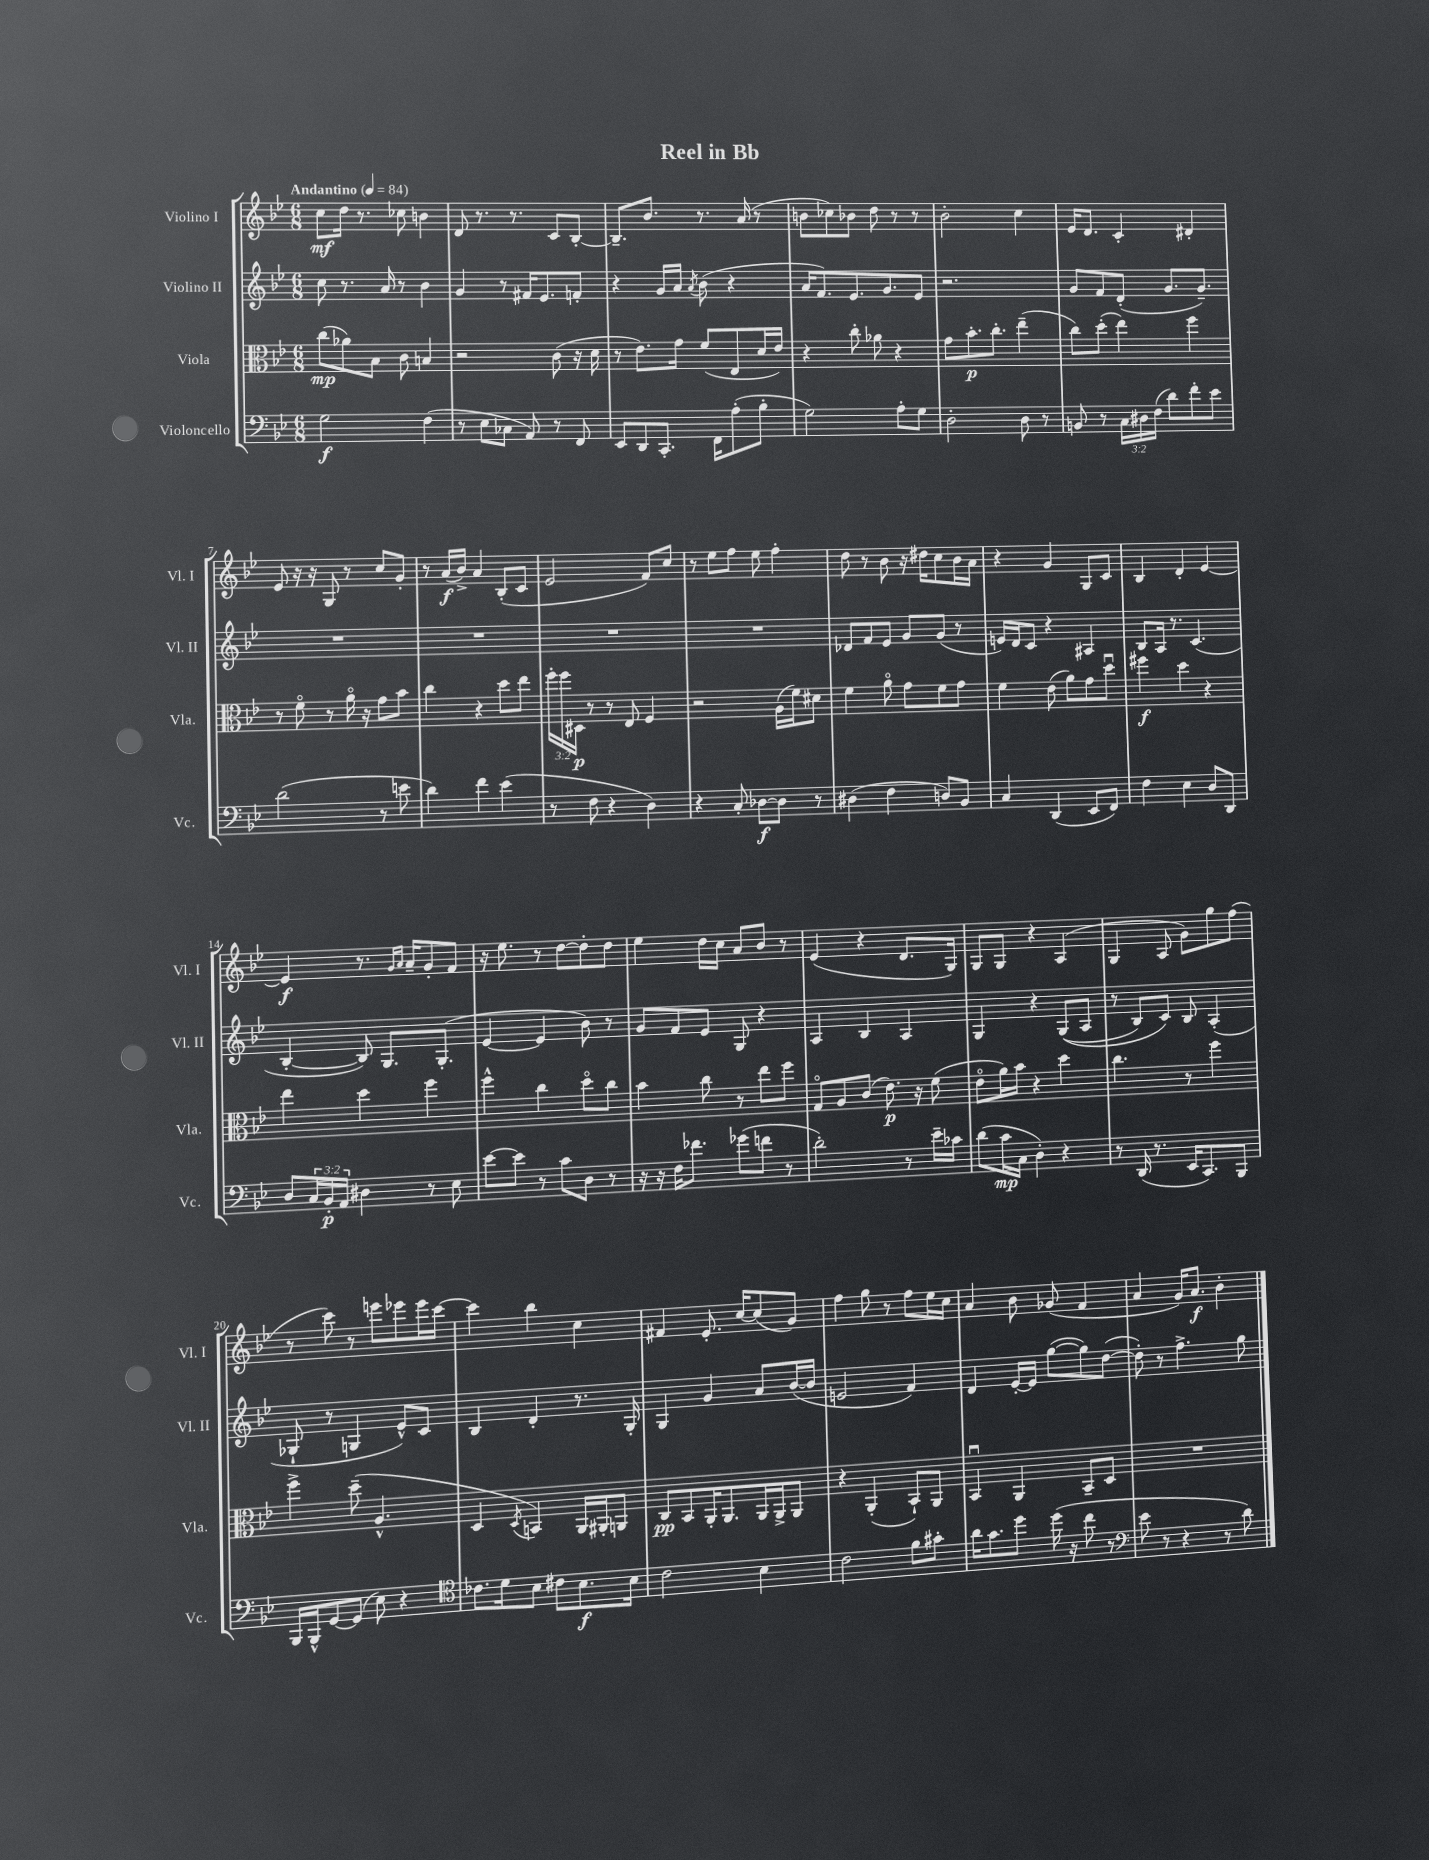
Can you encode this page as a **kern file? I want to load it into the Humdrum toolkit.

**kern	**kern	**kern	**kern
*staff4	*staff3	*staff2	*staff1
*clefF4	*clefC3	*clefG2	*clefG2
*k[b-e-]	*k[b-e-]	*k[b-e-]	*k[b-e-]
*M6/8	*M6/8	*M6/8	*M6/8
*MM84	*MM84	*MM84	*MM84
2G\	(8cc\L	8cc\	8cc\L
.	8a-\)	8.r	16dd\Jk
.	.	.	8.r
.	8B-\J	.	.
.	.	16a/	.
.	8c\	8r	8cc-\
(4F\	4B/	4b-\	4b\
=	=	=	=
8r	2r	4g/	8d/
8E-\L	.	.	8.r
8C-\J	.	8r	.
.	.	.	8.r
8AA/)	.	16f#/LK	.
.	.	8.e-/	.
8r	(8c\	.	8c/L
8FF/	16r	8f'/J	[8B-'/J
.	16d\	.	.
=	=	=	=
8EE-/L	8r	4r	8.B-~/]L
8DD/	8.e-\L)	.	.
.	.	.	8.b-/J
8.CC'/J	.	16g/LL	.
.	16g\Jk	16a/JJ	.
.	.	8qa/	.
.	(8f/L	(8b-\	8.r
16FF\LK	.	.	.
(8A'\	8E-/	4r	.
.	.	.	(16a/
8B-'\J	16d/L	.	8r
.	16e-/JJ)	.	.
=	=	=	=
2G\)	4r	16a/LK	8b\L
.	.	8.f/)	.
.	.	.	8cc-\)
.	8cc'\	8.e-/	8b-\J
.	8a-\	.	8dd\
.	.	8.g/	.
8A'\L	4r	.	8r
8G\J	.	8e-/J	8r
=	=	=	=
2D'\	8g\L	2.r	2b-'\
.	8.b-'\	.	.
.	8.cc'\J	.	.
8D\	(4ee-~\	.	4cc\
8r	.	.	.
=	=	=	=
8BB/	8cc\L)	8g/L	16e-/LK
.	.	.	8.d/J
8r	(8dd'\J	8f/	.
24C\LL	4ee-\)	(8d'/J	4c'/
24D#\	.	.	.
(24F\JJ	.	.	.
8d\L)	.	8.g/L	.
8f'\	4ff\	.	4d#'/
.	.	8.g~/J)	.
8e-\J	.	.	.
=	=	=	=
(2d\	8r	2.r	8e-/
.	8fo\	.	16r
.	.	.	16r
.	8r	.	8G/
.	16ao\	.	8r
.	16r	.	.
8r	8g\L	.	8cc/L
8e\	8b-\J	.	8g'/J
=	=	=	=
4d\)	4cc\	2.r	8r
.	.	.	(16a/LL
.	.	.	16b-^/JJ)
4f\	4r	.	4a/
(4e-\	8dd\L	.	(8B-'/L
.	8ee-\J	.	8c/J
=	=	=	=
8r	24ff'\LL	2.r	2e-/
.	24ff\	.	.
.	24D#\JJ	.	.
8F\	8r	.	.
4r	8r	.	.
.	8E-/	.	.
4D\)	4F/	.	8f/L)
.	.	.	8cc/J
=	=	=	=
4r	2r	2.r	8r
.	.	.	8ee-\L
8C'/	.	.	8ff\J
[8D-\L	.	.	8ee-\
8D-\]J	(16A\LL	.	4ff'\
.	16f\J)	.	.
8r	8d#\J	.	.
=	=	=	=
(4D#\	4f\	8d-/L	8dd\
.	.	8f/	8r
4F\	8ao\	8e-/J	8b-\
.	8g\L	8g/L	16r
.	.	.	16dd#\LK
8D/L)	8f\	(8g/J	8cc\
8BB-/J	8g\J	8r	16b-\L
.	.	.	16a\JJ
=	=	=	=
4C/	4f\	16e/LL)	4r
.	.	16d/J	.
.	.	8c/J	.
(4DD/	(8e-\	4r	4g/
.	8a\L)	.	.
8EE-/L	8g\	4A#/	8G/L
8FF/J)	8ddu\J	.	8c/J
=	=	=	=
4F\	4ff#\	8B-/L	4B-/
.	.	16A/Jk	.
.	.	8.r	.
4E-\	4dd\	.	4d'/
.	.	(4.c/	.
8D/L	4r	.	[4e-/
8DD/J	.	.	.
=	=	=	=
8D/L	4ee-\	[4B-'/	4e-/]
24C/L	.	.	.
24BB-'/	.	.	.
24AA/JJ	.	.	.
4D#\	4dd\	8B-/])	8.r
.	.	8.G/L	.
.	.	.	16qqg/LL
.	.	.	16qqa/JJ
.	.	.	16a~/LK
8r	4ff\	.	8g'/
.	.	(8.G'/J	.
8E-\	.	.	8f/J
=	=	=	=
[8e-\L	4ff^^\	[4e-/	16r
.	.	.	8.ee-\
8e-\]J	.	.	.
8r	4cc\	4e-/]	8r
8c\L	.	.	[8dd\L
8D\J	8ddo\L	8b-\)	8dd'\]
8r	8cc\J	8r	8dd\J
=	=	=	=
16r	4b-\	8g/L	4ee-\
16r	.	.	.
16F\LK	.	8f/	.
8.f-\J	.	.	.
.	8cc\	8e-/J	16dd\LL
.	.	.	16cc\JJ
(8g-\L	8r	8G/	8a/L
8f\J	8ee-\L	4r	8b-/J
8r	8ff\J	.	8r
=	=	=	=
2d'\)	8Go/L	4A/	(4e-/
.	8A/	.	.
.	(8c/J	4B-/	4r
.	8.e-\)	.	.
8r	.	4A/	8.d/L
.	16r	.	.
16e-~\LL	(8f\	.	.
16c-\JJ	.	.	16G/Jk)
=	=	=	=
(8d\L	8e-o\L	4G/	8G/L
16c\L	16a\L)	.	8G/J
16C\JJ	16b-\JJ	.	.
4D'\)	4r	4r	4r
4r	4dd\	&((8G/L	(4A/
.	.	8A/J	.
=	=	=	=
8r	4.cc\	8r	4G/
(16DD/	.	8B-/L)	.
8.r	.	.	.
.	.	8c/J&)	8A/
16EE-/LK	8r	8B-/	8g\L)
8.CC/)	.	.	.
.	4ff\	(4A'/	8gg\
8BBB-/J	.	.	(8ff\J
=	=	=	=
16BBB-/LL	4ff^\	8G-`/	8r
16BBB-^^/J	.	.	.
[8GG/	.	8r	8ccc\)
(8GG/]J	(8dd~\	4G/	8r
8E-\)	4.A^^/	.	8eee\L
4r	.	8e-^^/L)	8eee-\
.	.	8c/J	16eee-\L
.	.	.	[16ccc\JJ
=	=	=	=
*clefC4	*	*	*
8.c-\L	4D/	4B-/	4ccc\]
16d\k	.	.	.
.	8qD/	.	.
8B-\J	4BB/)	4d'/	4bb-\
8c#\L	.	.	.
8.B-\	16AA/LL	8.r	4cc\
.	16AA#'/J	.	.
.	8AA/J	.	.
16B-\Jk	.	16G'/	.
=	=	=	=
2c\	8C/L	4G/	4f#/
.	8BB-/	.	.
.	16AA'/K	4g/	8.e-'/
.	8.AA/	.	.
.	.	.	[16cc/LK
4B-\	16AA/L	8a/L	(8cc/]
.	16AA^/J	.	.
.	8AA/J	([16b-/L	8g/J)
.	.	16b-/]JJ	.
=	=	=	=
2c\	4r	2e/	4ff\
.	(4AA'/	.	8gg\
.	.	.	8r
8f\L	8BB-`/L)	4f/)	8ff\L
8g#'\J	8AA/J	.	16ee-\L
.	.	.	16cc\JJ
=	=	=	=
16a\LK	4BB-u/	4d/	4a/
8.g\	.	.	.
8dd\J	4AA/	[16e-'/LL	8b-\
.	.	16e-/]JJ	.
(16dd\	.	([8gg\L	(8g-/
16r	.	.	.
8cc\	8BB-~/L	8gg\])	4f/
8r	8D/J	([8dd\J	.
=	=	=	=
*clefF4	*	*	*
8e-\	2.r	8dd'\])	4a/
8r	.	8r	.
4r	.	4.ff^\	16g/LK)
.	.	.	8.a/J
8r	.	.	4b-'\
8d\)	.	8gg\	.
==	==	==	==
*-	*-	*-	*-
